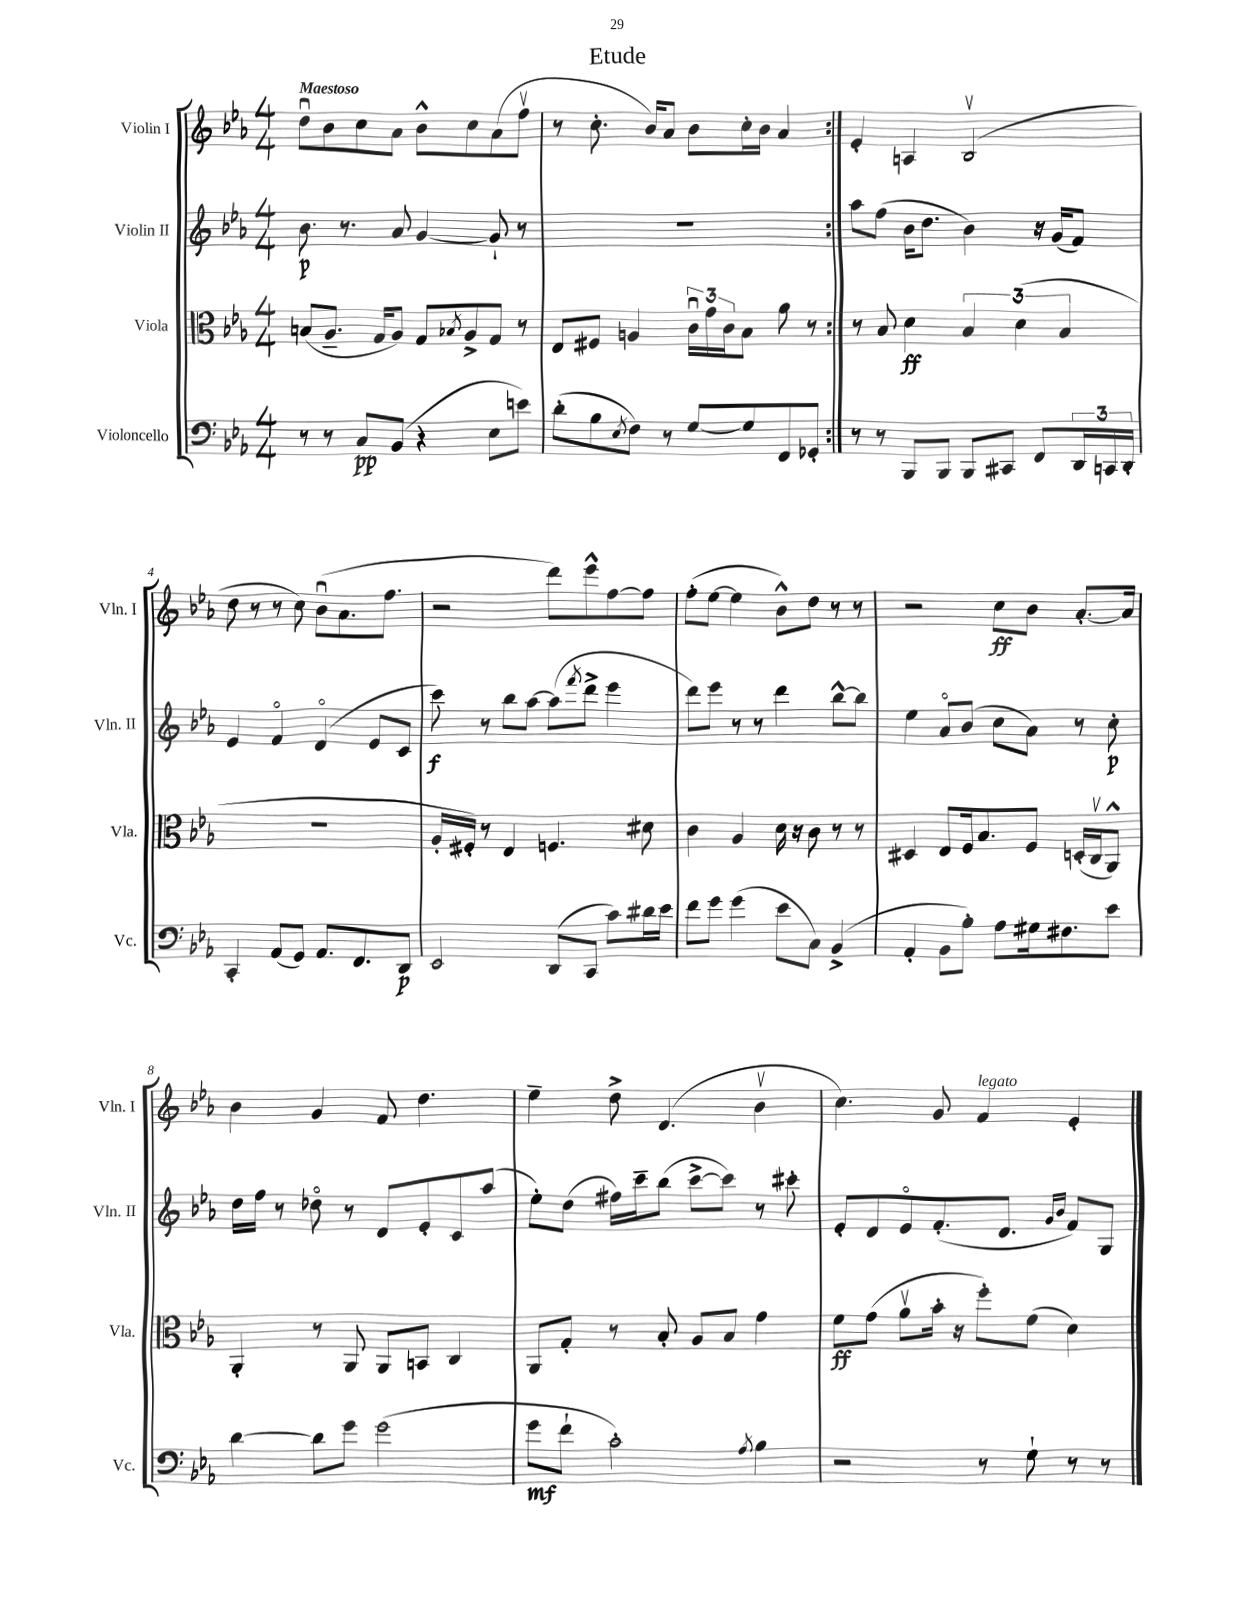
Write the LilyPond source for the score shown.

\header { title = "Etude" }
<<
\new StaffGroup <<
\new Staff = "s0" \with { instrumentName = "Violin I" shortInstrumentName = "Vln. I" } {
    \clef treble \key ees \major \numericTimeSignature \time 4/4 \tempo "Maestoso"
    \repeat volta 2 { d''8\downbow bes'8 c''8 aes'8 bes'8-^ c''8 aes'8( f''8\upbow |
    r8 c''8.-. bes'16) aes'8 bes'8 c''16-. bes'16 aes'4 | }
    ees'4-. a4 bes2\upbow( |
    d''8 r8 r8 c''8) bes'8\downbow( aes'8. f''8. |
    r2 d'''8) ees'''8-^ f''8~ f''8 |
    f''8-.( ees''8~ ees''4 bes'8-^) d''8 r8 r8 |
    r2 c''8\ff bes'8 aes'8.~-. aes'16 |
    bes'4 g'4 f'8 d''4. |
    ees''4-- d''8-> d'4.( bes'4\upbow |
    c''4.) g'8 f'4^\markup { \italic "legato" } ees'4-. \bar "|." |
}
\new Staff = "s1" \with { instrumentName = "Violin II" shortInstrumentName = "Vln. II" } {
    \clef treble \key ees \major \numericTimeSignature \time 4/4
    \repeat volta 2 { bes'8.\p r8. aes'8 g'4~ g'8-! r8 |
    r1 | }
    aes''8 f''8( bes'16 d''8. bes'4) r16 g'16( f'8) |
    ees'4 f'4\flageolet d'4\flageolet( ees'8 c'8 |
    c'''8\f) r8 bes''8 aes''8~ aes''8( \acciaccatura { f'''8 } d'''8-> ees'''4 |
    d'''8) ees'''8 r8 r8 d'''4 bes''8~-^ bes''8 |
    ees''4 aes'8\flageolet bes'8( c''8 aes'8) r8 c''8-.\p |
    d''16 f''16 r8 des''8\flageolet r8 d'8 ees'8-. c'8 aes''8( |
    ees''8-.) d''8( fis''16) c'''16-- bes''8( c'''8~-> c'''8) r8 cis'''8-. |
    ees'8-. d'8 ees'8\flageolet f'8.-.( d'8. \grace { g'16 bes'16 } f'8) g8 \bar "|." |
}
\new Staff = "s2" \with { instrumentName = "Viola" shortInstrumentName = "Vla." } {
    \clef alto \key ees \major \numericTimeSignature \time 4/4
    \repeat volta 2 { b8( aes8.-- g16 aes8) g8 \acciaccatura { bes8 } aes8-> g8 r8 |
    ees8 fis8 a4 \tuplet 3/2 { c'16\downbow g'16 c'16 } bes8 aes'8 r8 | }
    r8 bes8 d'4\ff \tuplet 3/2 { bes4 d'4( bes4 } |
    R1 |
    aes16-. fis16-.) r8 ees4 f4. dis'8 |
    c'4 aes4 d'16 r16 c'8 r8 r8 |
    dis4 ees8 f16 bes8. f8 d16-.( c16\upbow aes,8-^) |
    aes,4-. r8 aes,8 aes,8 b,8 c4 |
    aes,8 g8-. r8 bes8-. aes8 bes8 g'4 |
    f'8\ff g'8( aes'8\upbow bes'16-. r16 f''8-.) f'8( d'4) \bar "|." |
}
\new Staff = "s3" \with { instrumentName = "Violoncello" shortInstrumentName = "Vc." } {
    \clef bass \key ees \major \numericTimeSignature \time 4/4
    \repeat volta 2 { r8 r8 c8\pp bes,8( r4 ees8 e'8) |
    d'8-.( bes8 \acciaccatura { ees8 } f8) r8 g8~ g8 f,8 ges,8-. | }
    r8 r8 bes,,8 bes,,8 bes,,8 cis,8 f,8 \tuplet 3/2 { d,16 c,16 d,16-. } |
    c,4-. aes,8( g,8) aes,8. f,8. d,8\p |
    ees,2 d,8( c,8 c'8) dis'16 ees'16 |
    f'8 g'8 g'4( ees'8 c8) bes,4->( |
    aes,4-. bes,8 bes8-.) aes8 gis16 fis8. ees'8 |
    d'4~ d'8 g'8 g'2( |
    g'8\mf f'8-! c'2-.) \acciaccatura { aes8 } bes4 |
    r2 r8 g8-! r8 r8 \bar "|." |
}
>>
>>
